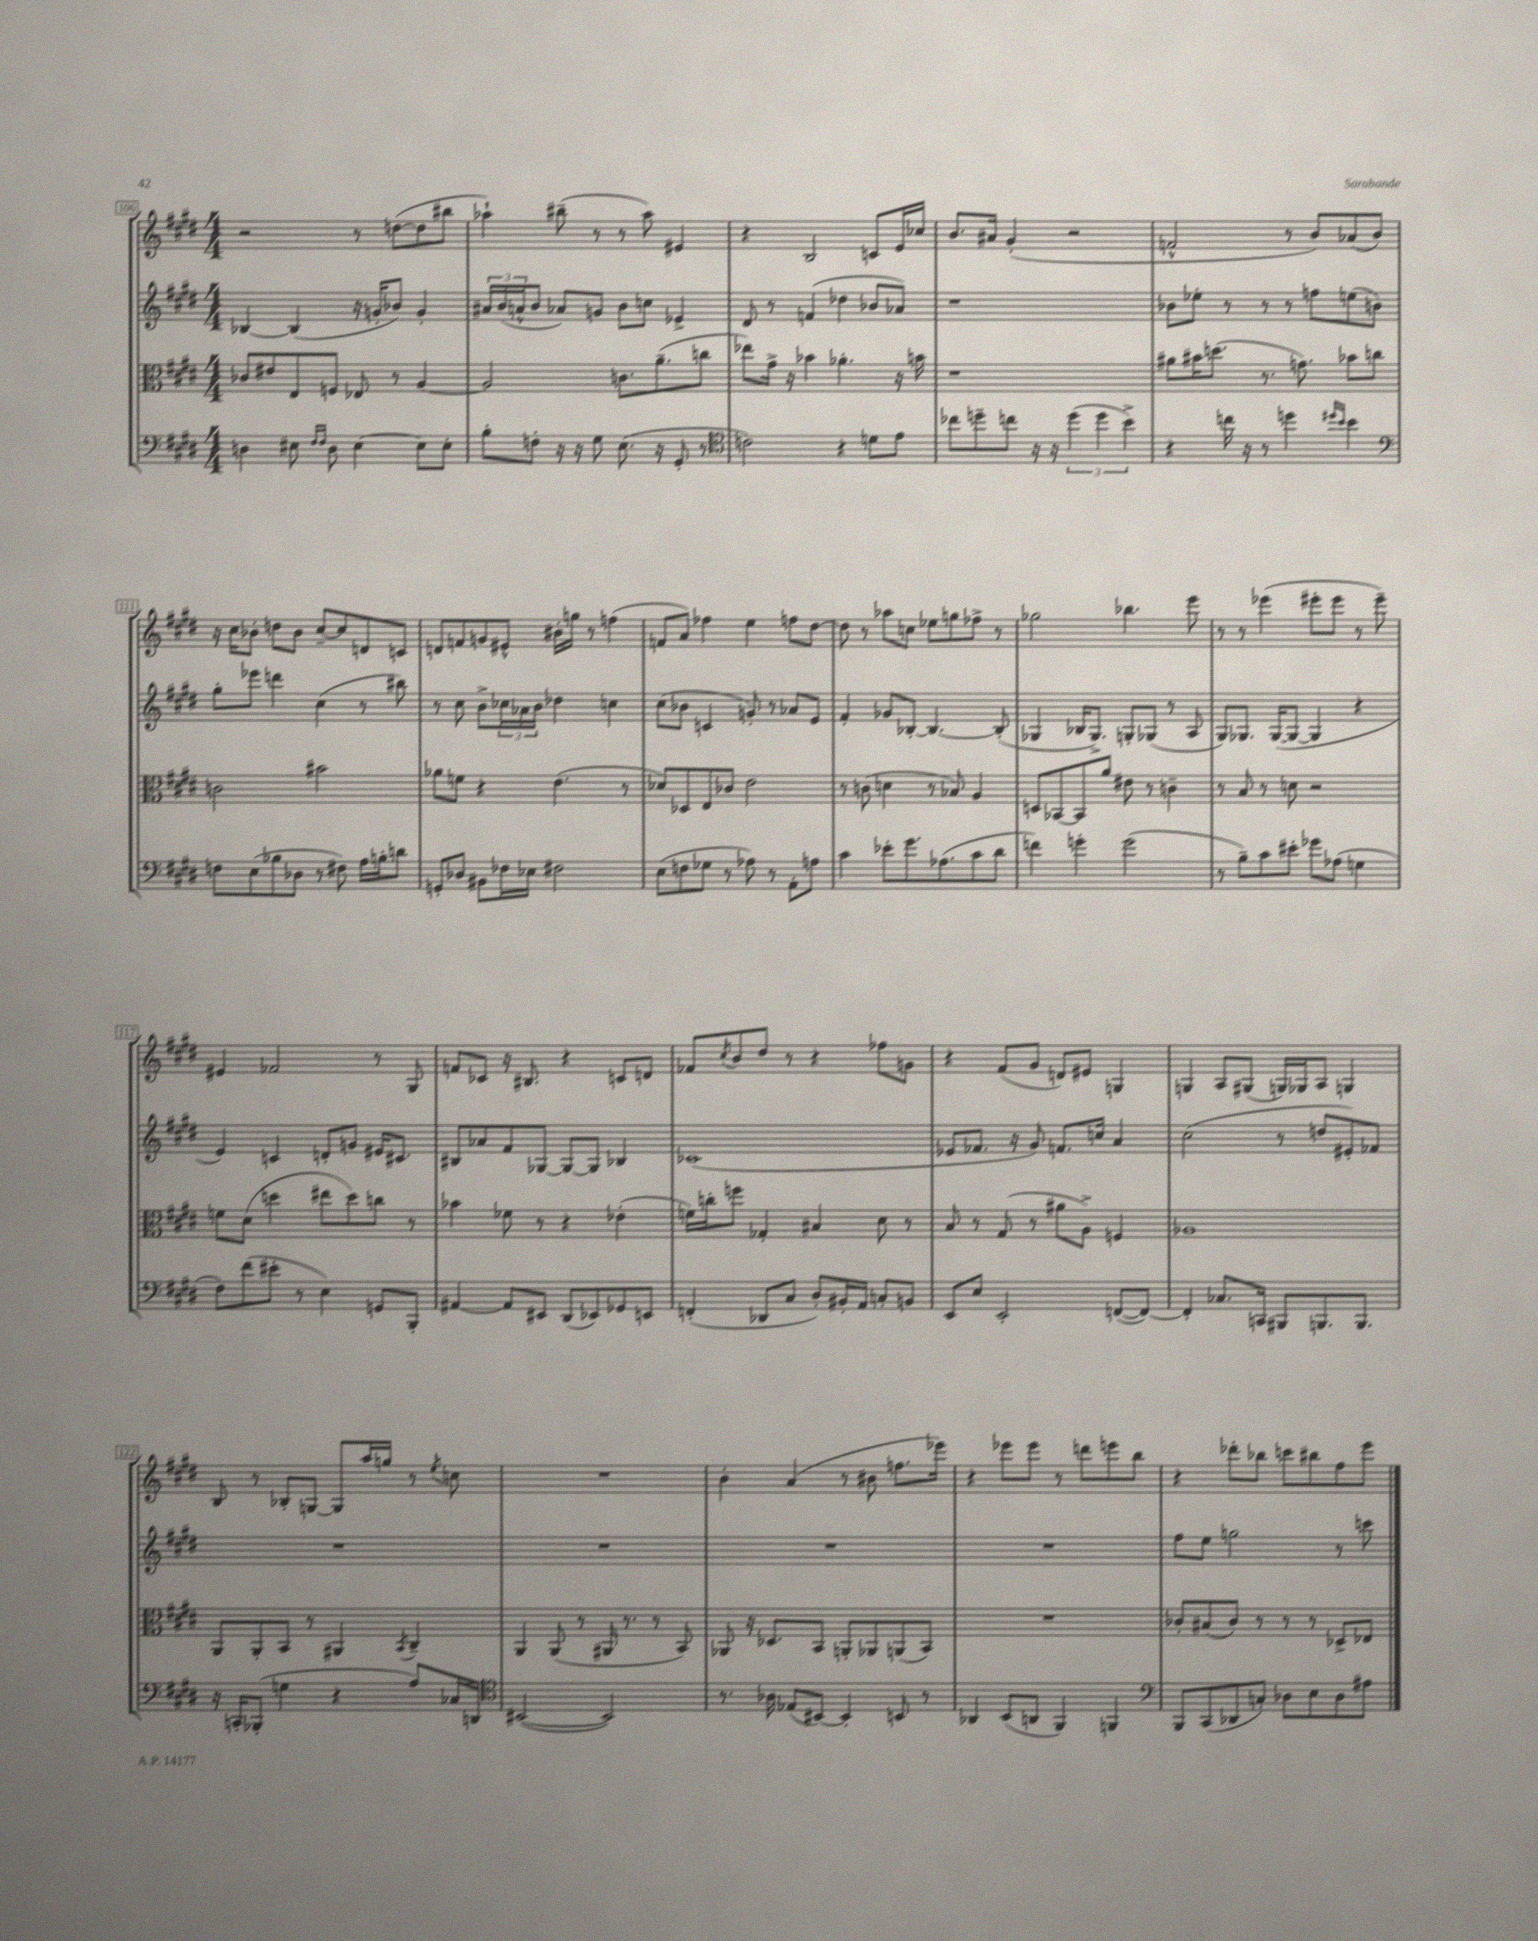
<<
\new StaffGroup <<
\new Staff = "s0" {
    \clef treble \key e \major \numericTimeSignature \time 4/4
    r2 r8 d''8~( d''8 bis''8 |
    aes''4-!) bis''8--( r8 r8 aes''8) eis'4 |
    r4 b2 c'8 e'16 ces''16 |
    b'8. ais'16 gis'4-.( r2 |
    f'2-^ r8 b'8) aes'8( b'8) |
    r16 cis''16 bes'8-. d''8 bes'8 cis''8~-- cis''8 d'8 c'8 |
    d'8 f'8 g'8 eis'8-^ bis'16-. g''16 r8 f''4( |
    f'8 a'8) fes''4 e''4 f''8 dis''8~ |
    dis''8 r8 aes''8 c''8 ees''8 g''8 fes''8-> r8 |
    ges''2 bes''4. e'''8 |
    r8 r8 ees'''4( eis'''8-. eis'''8 r8 eis'''8--) |
    eis'4 fes'2 r8 gis8 |
    f'8 ces'8 r16 bis8. r4 c'8 d'8 |
    fes'8 \acciaccatura { cis''8 } b'8 dis''8 r8 r4 fes''8 g'8 |
    r4 fis'8( gis'8 d'8) eis'8 g4 |
    g4 a8 gis8( g16) ges16 a8 g4 |
    b8 r8 bes8-. g8~ g8 a''16 g''16 r8 \acciaccatura { e''8 } c''8 |
    R1 |
    b'4-. a'4( r8 bis'8 f''8. ees'''16) |
    r4 ees'''8 ees'''8 r8 d'''8 e'''8 b''8 |
    r4 des'''8-. bes''8 c'''8 bis''8 fis''8 e'''8 \bar "|." |
}
\new Staff = "s1" {
    \clef treble \key e \major \numericTimeSignature \time 4/4
    bes4~ bes4( r16 g'16-. bes'8) g'4-. |
    \tuplet 3/2 { ais'16 b'16( a'16-^ } b'8 aes'8) g'8 b'8 c''8 ees'4-> |
    dis'8 r8 f'4( des''4 bes'8 aes'8) |
    r1 |
    bes'8 ees''8-. r8 r8 r8 f''8 e''8( b'8) |
    gis''8-. ees'''8 d'''4 cis''4( r8 bis''8) |
    r8 cis''8 b'8-> \tuplet 3/2 { ces''16 aes'16 b'16 } des''4 c''4 |
    cis''8( bes'8 c'4 g'8-.) r8 aes'8 e'8 |
    fis'4-. ges'8 bes8~-. bes4.~ bes8-.( |
    ges4 bes16 ges8.->) g8-. ges8( r8 a8 |
    gis8) ges8. ges16~( ges8~ ges4 r4 |
    e'4) c'4 d'8-. g'8 eis'16 cis'8. |
    bis8 aes'8 fis'8 ges8~ ges8~ ges8 bes4 |
    ces'1( |
    ees'8 fes'8. r16 gis'8) f'8. c''16 a'4 |
    cis''2( r8 d''8 eis'8-.) fes'8 |
    R1 |
    R1 |
    R1 |
    R1 |
    fis''8 e''8 g''2 r8 c'''8 \bar "|." |
}
\new Staff = "s2" {
    \clef alto \key e \major \numericTimeSignature \time 4/4
    ces'8 eis'8 e8 f8 ees8 r8 a4~ |
    a2 c'8. a'8.--( c''8 |
    ees''8) gis'16-> r16 bes'4 aes'4.-. r16 b'16 |
    r1 |
    ais'8 bis'16 d''8.( r8. g'8.) bes'8 c''8 |
    c'2 bis'2 |
    aes'8 f'8 r4 e'4.( r8 |
    des'8) des8 e8 ces'8 e'2 |
    r8 c'8( d'4 r8 bes8) a4 |
    d8 bes,8~ bes,8 a'8 eis'8 r8 c'4-- |
    r8 b8 r8 d'8 r2 |
    f'8 dis'8( d''4 eis''8 d''8) c''8 r8 |
    bes'4 fes'8 r8 r4 ees'4-.( |
    f'16) c''16-. f''8 ges4-. bis4 dis'8 r8 |
    b8 r8 gis8( r8 ais'8 a8->) f4 |
    aes1 |
    a,8 a,8-. b,8 r8 ais,4 \acciaccatura { b,8 } cis4-- |
    a,4 a,8( r8 ais,16 r8. r8 b,8) |
    aes,8 r16 des8. b,8 a,8-. aes,8 a,8( b,8) |
    R1 |
    ces'8-. bis8( ces'8) r8 r8 r8 des8-> ees8 \bar "|." |
}
\new Staff = "s3" {
    \clef bass \key e \major \numericTimeSignature \time 4/4
    d4 eis8 \grace { fis16 fis16 } d8 eis4~ eis8 eis8-. |
    b8-. f8-. r16 r16 gis8 e8.( r16 gis,8-. r8 |
    \clef tenor c'2) r4 d'8 e'8 |
    ces''8 d''8-- c''8 r16 r16 \tuplet 3/2 { d''4( d''4 b'4->) } |
    r4 c''16 r16 r8 d''4 \grace { dis''16 b'16 } b'4 |
    \clef bass f8 e8( bes8 des8 r8 fis8) a16 b16-. d'8 |
    g,8-. des8 bis,8 fes16 ees16 fis2 |
    e8( f8 ges8 r8 aes8) r8 a,8-. a8 |
    cis'4 ees'8-. gis'8. aes8.( cis'8 dis'8 |
    f'4) g'4-. g'2( |
    r8 b8--) cis'8 eis'8-. ges'8 aes8( g4 |
    fis8) fis'8( eis'8-. r8 e4) g,8 b,,8-. |
    ais,4~ ais,8 eis,8 dis,8( ees,8) ges,8 e,8 |
    f,4-.( des,8 cis8 dis8-.) bis,16-. a,16 c8-. b,8 |
    e,8 e8 e,2-. f,8~( f,8~) |
    f,4-. ces8. c,16 bis,,8 b,,8. b,,8. |
    r16 c,16-. bes,,8-.( g4 r4 a8) ces16 d,16 |
    \clef tenor bis,2~( bis,2) |
    r8. aes16 ees8( bis,8~) bis,4-. b,8 r8 |
    aes,4 b,8( a,8 fis,4) f,4 |
    \clef bass b,,8 cis,8( des,8 c8-.) des8 e8 des8 ais8 \bar "|." |
}
>>
>>
\layout { \context { \Score currentBarNumber = #106 \override BarNumber.stencil = #(make-stencil-boxer 0.1 0.3 ly:text-interface::print) } }
